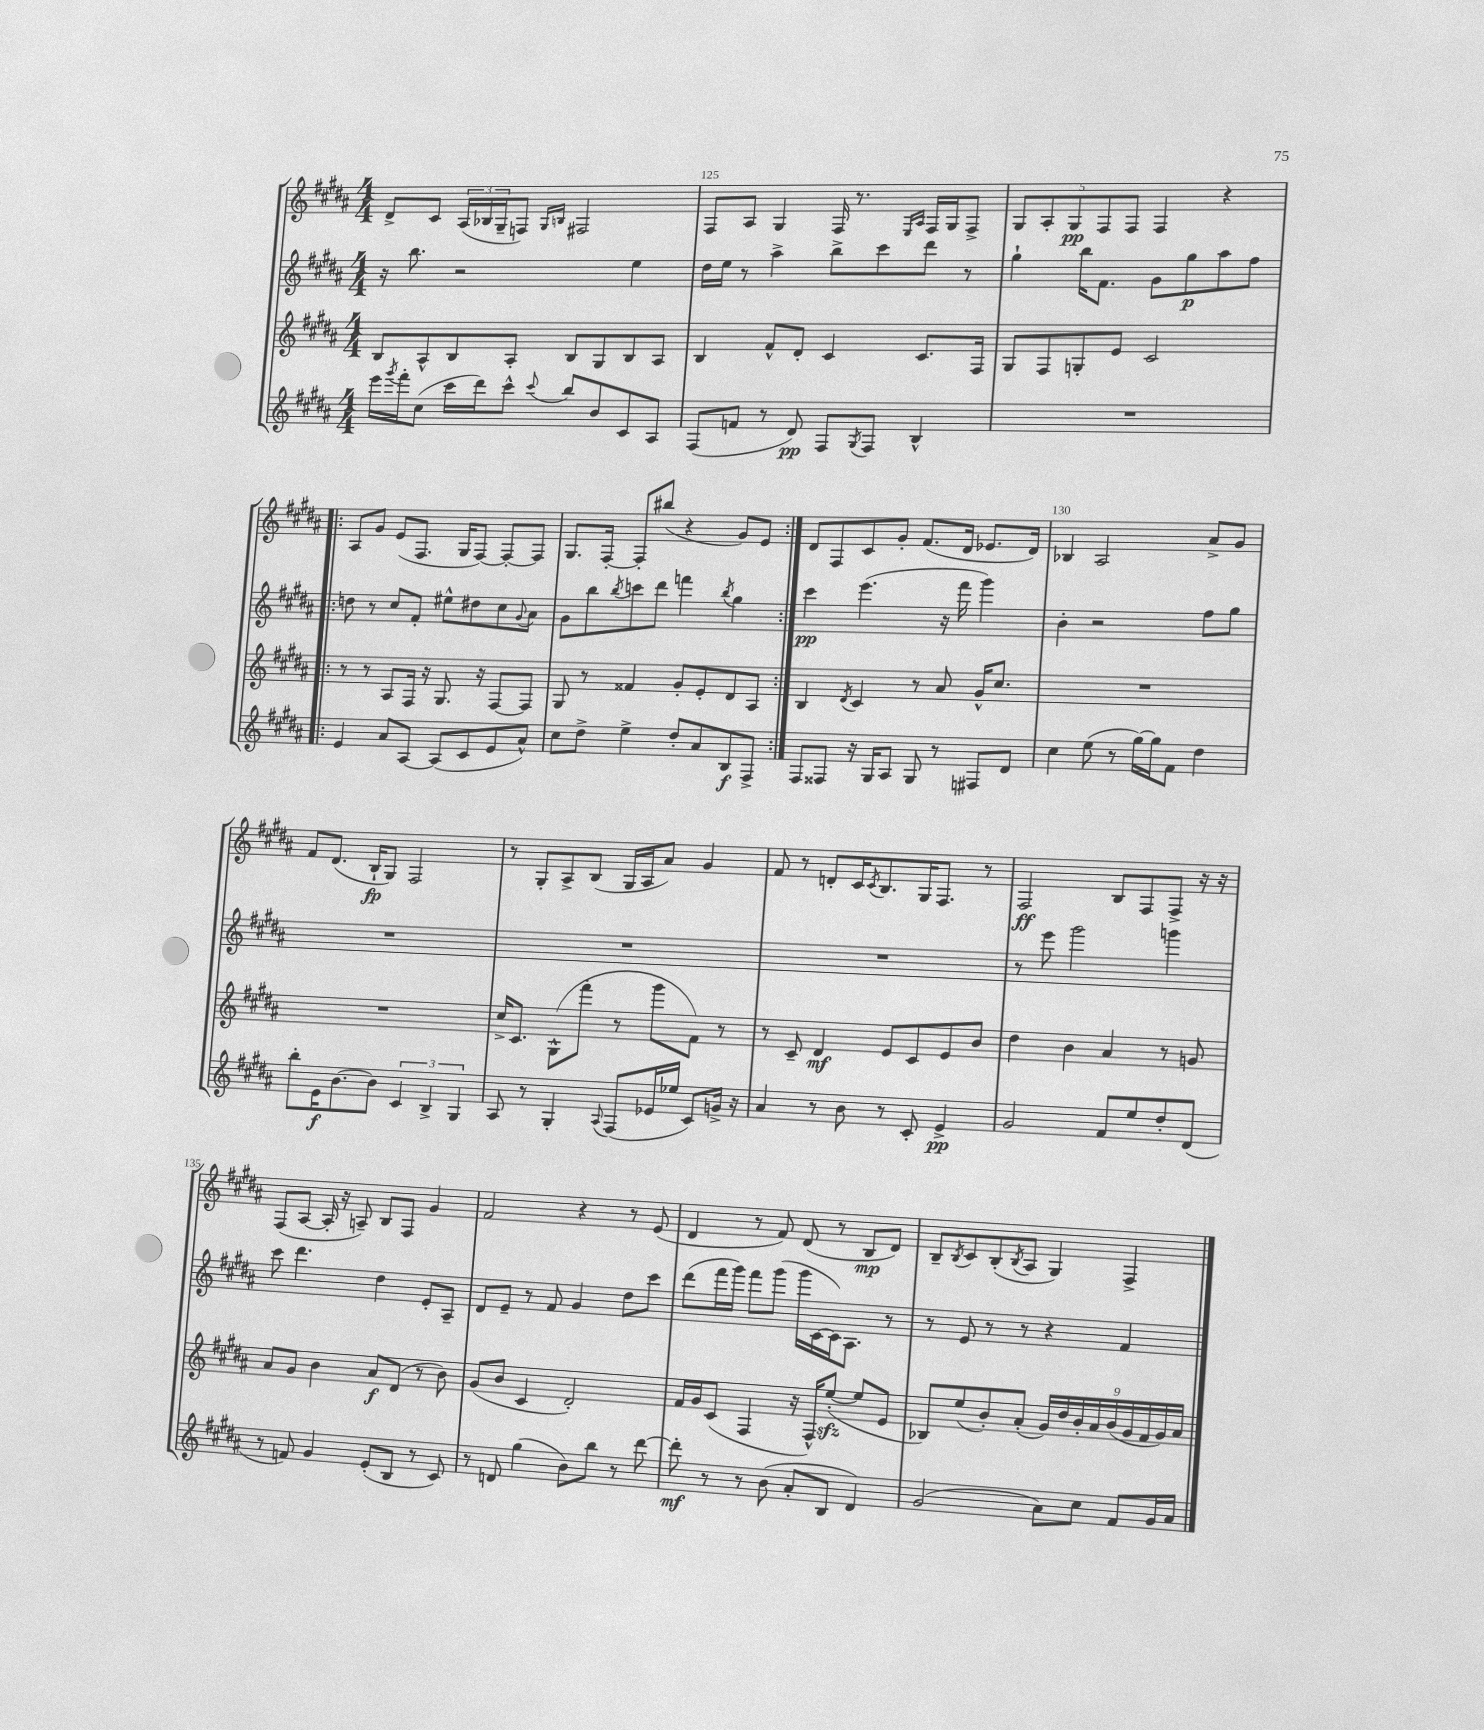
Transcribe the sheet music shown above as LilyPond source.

<<
\new StaffGroup <<
\new Staff = "s0" {
    \clef treble \key b \major \numericTimeSignature \time 4/4
    dis'8-> cis'8 \tuplet 3/2 { ais16( bes16 gis16-- } f8) \grace { gis16 b16 } fis2 |
    fis8 ais8 gis4 fis16 r8. \grace { e16 ais16 } fis16 gis16 fis8-> |
    \tuplet 5/4 { gis8 ais8-. gis8\pp fis8 fis8 } fis4 r4 |
    \repeat volta 2 { ais8 gis'8 e'8( fis8. gis16 fis8~) fis8~-. fis8 |
    gis8. fis16~-. fis8-. bis''8( r4 gis'8) e'8 | }
    dis'8 fis8 cis'8 gis'8-. fis'8.( dis'16 ees'8. dis'16) |
    bes4 ais2 ais'8-> gis'8 |
    fis'8 dis'8.( b16-!\fp gis8) fis2 |
    r8 gis8-. ais8-> b8( gis16 ais16 ais'8) gis'4 |
    fis'8 r8 d'8-. cis'16 \acciaccatura { cis'8 } b8. gis16 fis8. r8 |
    fis2\ff b8 fis8 fis8-> r16 r16 |
    fis8( ais8~ ais16-. r16 a8--) b8 fis8 gis'4 |
    fis'2 r4 r8 e'8( |
    dis'4 r8 fis'8) dis'8( r8 b8\mp dis'8) |
    b8-- \acciaccatura { b8 } cis'8 b8-.( \acciaccatura { b8 } ais8 gis4) fis4-> \bar "|." |
}
\new Staff = "s1" {
    \clef treble \key b \major \numericTimeSignature \time 4/4
    r16 b''8. r2 e''4 |
    dis''16 e''16 r8 ais''4-> b''8-> cis'''8 dis'''8 r8 |
    gis''4-! b''16 fis'8. gis'8 gis''8\p ais''8 fis''8 |
    \repeat volta 2 { d''8 r8 cis''8 fis'8-. eis''8-^ dis''8 cis''8 \appoggiatura { gis'8 } ais'8 |
    gis'8 b''8 \acciaccatura { b''8 } c'''8 dis'''8 f'''4 \acciaccatura { b''8 } gis''4 | }
    cis'''4\pp e'''4.( r16 fis'''16 gis'''4) |
    b'4-. r2 fis''8 gis''8 |
    R1 |
    R1 |
    R1 |
    r8 e'''8 gis'''2 g'''4 |
    cis'''8 dis'''4. dis''4 e'8-. ais8-- |
    dis'8 e'8-- r8 fis'8 gis'4 dis''8 cis'''8 |
    dis'''8( fis'''16 gis'''16) fis'''8 gis'''8( gis'''16 cis'16~ cis'16) ais8. r8 |
    r8 e'8 r8 r8 r4 fis'4 \bar "|." |
}
\new Staff = "s2" {
    \clef treble \key b \major \numericTimeSignature \time 4/4
    b8 ais8-^ b8 ais8-. b8 gis8 b8 ais8 |
    b4 fis'8-^ dis'8-. cis'4 cis'8. fis16 |
    gis8 fis8 g8-. e'8 cis'2 |
    \repeat volta 2 { r8 r8 ais8 fis16 r16 gis8. r16 fis8~ fis8 |
    gis8 r8 fisis'4 gis'8-. e'8-. dis'8 ais8 | }
    b4 \acciaccatura { dis'8 } cis'4 r8 ais'8 gis'16-^ cis''8. |
    R1 |
    R1 |
    cis''16-> cis'8. gis8-^( fis'''8-. r8 gis'''8 fis'8) r8 |
    r8 cis'8-- dis'4\mf e'8 cis'8 e'8 b'8 |
    dis''4 b'4 ais'4 r8 g'8 |
    ais'8 gis'8 b'4 ais'8\f dis'8( r8 b'8) |
    gis'8( b'8 cis'4 dis'2-.) |
    fis'16 gis'16 cis'8( fis4 r16 fis16-^) e''8~-.\sfz( e''8 e'8 |
    bes8) e''8( b'8-.) ais'8-.( \tuplet 9/8 { gis'16) dis''16 b'16-. ais'16 b'16( gis'16 fis'16 gis'16) ais'16 } \bar "|." |
}
\new Staff = "s3" {
    \clef treble \key b \major \numericTimeSignature \time 4/4
    e'''16 \acciaccatura { gis'''8 } fis'''16-. cis''8( cis'''16 dis'''16) cis'''8-^ \appoggiatura { cis'''8 } b''8 b'8 cis'8 ais8 |
    fis8( f'8 r8 dis'8\pp) fis8 \acciaccatura { gis8 } fis8 b4-^ |
    R1 |
    \repeat volta 2 { e'4 ais'8 ais8~ ais8( cis'8 e'8 ais'8-^) |
    cis''8 dis''8-> e''4-> dis''8-. ais'8 b8\f fis8-> | }
    fis8 fisis8 r16 gis16 ais8 gis8 r8 fis8 dis'8 |
    cis''4 e''8( r8 gis''16~) gis''16 fis'8 dis''4 |
    b''8-. e'16\f b'8.~ b'8 \tuplet 3/2 { cis'4 b4-> gis4 } |
    ais8 r8 gis4-. \appoggiatura { ais8 } fis8( ees'16 ees''16 cis'8) g'16-> r16 |
    ais'4 r8 b'8 r8 cis'8-. e'4->\pp |
    gis'2 fis'8 e''8 dis''8-. dis'8( |
    r8 f'8) gis'4 e'8-.( b8 r8 cis'8) |
    r8 d'8 gis''4( b'8) b''8 r8 dis'''8~ |
    dis'''8-.\mf r8 r8 b'8( ais'8-. b8 dis'4) |
    gis'2( ais'8) cis''8 fis'8 gis'16 ais'16 \bar "|." |
}
>>
>>
\layout { \context { \Score currentBarNumber = #124 \override BarNumber.break-visibility = ##(#f #t #t) barNumberVisibility = #(every-nth-bar-number-visible 5) } }
